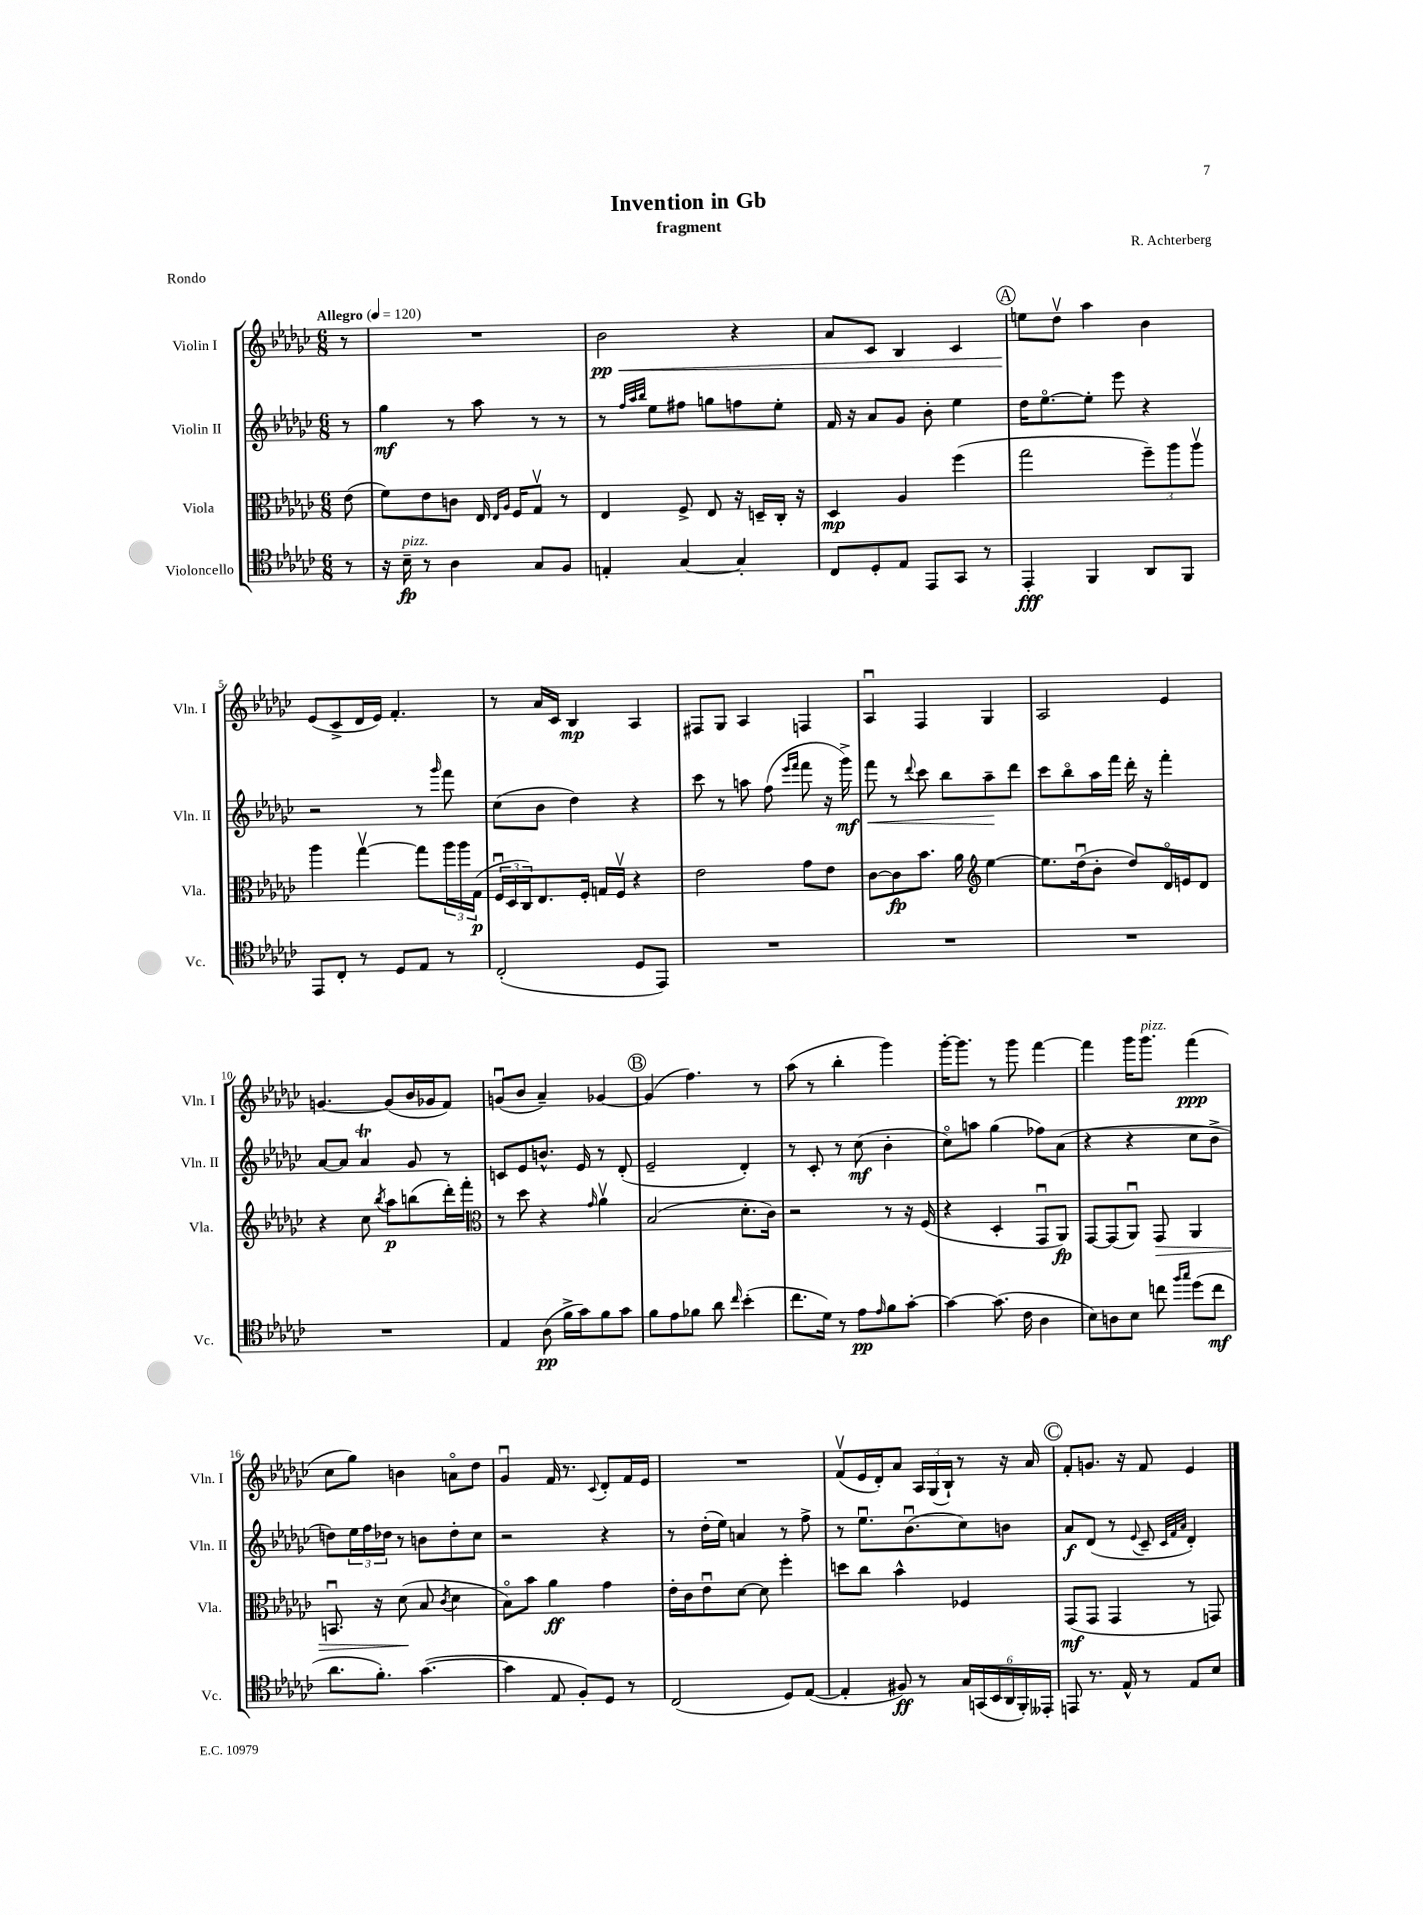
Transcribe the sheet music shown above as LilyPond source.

\header { title = "Invention in Gb" composer = "R. Achterberg" subtitle = "fragment" piece = "Rondo" }
<<
\new StaffGroup <<
\new Staff = "s0" \with { instrumentName = "Violin I" shortInstrumentName = "Vln. I" } {
    \clef treble \key ges \major \numericTimeSignature \time 6/8 \partial 8 \tempo "Allegro" 4 = 120
    r8 |
    R2. |
    bes'2\pp\< r4 |
    aes'8 ces'8 bes4 ces'4 |
    \mark \markup { \circle "A" } e''8\! des''8\upbow aes''4 bes'4 |
    ees'8( ces'8-> des'16 ees'16) f'4.-. |
    r8 aes'16 ces'16 bes4\mp aes4 |
    fis8 ges8 aes4 f4 |
    aes4\downbow f4 ges4 |
    aes2 ees'4 |
    g'4.~ g'8( bes'16 ges'16 f'8) |
    g'8\downbow( bes'8 aes'4--) ges'4~ |
    \mark \markup { \circle "B" } ges'4( f''4.) r8 |
    aes''8( r8 bes''4-. ges'''4) |
    ges'''16~-. ges'''8. r8 ges'''8 f'''4~ |
    f'''4 ges'''16 ges'''8.^\markup { \italic "pizz." } f'''4\ppp( |
    ces''8 ges''8) b'4 a'8\flageolet des''8 |
    ges'4\downbow f'16 r8. \appoggiatura { ces'8 } des'8-. f'16 ees'16 |
    R2. |
    f'8\upbow( ees'16 des'16-.) aes'8 \tuplet 3/2 { aes16 ges16( bes16-!) } r8 r16 aes'16 |
    \mark \markup { \circle "C" } f'8-. g'8. r16 f'8 ees'4 \bar "|." |
}
\new Staff = "s1" \with { instrumentName = "Violin II" shortInstrumentName = "Vln. II" } {
    \clef treble \key ges \major \numericTimeSignature \time 6/8 \partial 8
    r8 |
    ges''4\mf r8 aes''8 r8 r8 |
    r8 \grace { f''32 aes''32 bes''32 } ees''8 fis''8 g''8 f''8 ees''8-. |
    f'16 r16 aes'8 ges'8 bes'8-. ees''4 |
    \mark \markup { \circle "A" } des''16 ees''8.~\flageolet ees''8-. ees'''8 r4 |
    r2 r8 \grace { ges'''16 } f'''8 |
    ces''8( bes'8 des''4) r4 |
    ces'''8 r8 a''8 f''8( \grace { ees'''16 f'''16 } f'''8 r16 ges'''16->\mf) |
    f'''8\< r8 \appoggiatura { des'''8 } ces'''8 bes''8 aes''8--\! des'''8 |
    ces'''8 bes''8\flageolet aes''16 f'''16 des'''16-. r16 f'''4-. |
    aes'8~ aes'8 aes'4\trill ges'8 r8 |
    c'8 ees'8 b'8.-^ ees'16 r8 des'8-.( |
    \mark \markup { \circle "B" } ees'2-- des'4-.) |
    r8 ces'8-. r8 ces''8\mf( bes'4-. |
    ces''8\flageolet) a''8 ges''4( fes''8) aes'8( |
    r4 r4 ces''8 bes'8-> |
    d''8) \tuplet 3/2 { ees''16 f''16 des''16 } r8 b'8 des''8-. ces''8 |
    r2 r4 |
    r8 des''16-.( ees''16) a'4 r8 f''8-> |
    r8 ees''8.\downbow bes'8.\downbow( ces''8) b'8 |
    \mark \markup { \circle "C" } aes'8\f des'8( r8 \appoggiatura { ees'8 } ces'8-- \grace { ces'32 f'32 aes'32 } des'4-.) \bar "|." |
}
\new Staff = "s2" \with { instrumentName = "Viola" shortInstrumentName = "Vla." } {
    \clef alto \key ges \major \numericTimeSignature \time 6/8 \partial 8
    ees'8( |
    f'8) ees'8 c'8 ees16 \grace { ees16 aes16 } f16 ges8\upbow r8 |
    ees4 f8-> ees8 r16 d16-- ces16-. r16 |
    des4\mp aes4 f''4( |
    \mark \markup { \circle "A" } ges''2 \tuplet 3/2 { f''8--) aes''8 aes''8\upbow } |
    aes''4 ges''4~\upbow ges''8 \tuplet 3/2 { aes''16 aes''16 ges16\p( } |
    \tuplet 3/2 { f16\downbow des16 ces16) } ees8. f16-. g16 f16\upbow r4 |
    ees'2 ges'8 ees'8 |
    ces'8~ ces'8\fp bes'8. aes'16 \clef treble ees''4~ |
    ees''8. des''16\downbow( bes'8-. des''8) des'16\flageolet e'16 des'8 |
    r4 ces''8 \acciaccatura { bes''8 } aes''8\p b''8( des'''16-.) f'''16-. |
    \clef alto r8 des''8 r4 \grace { ges'16 } aes'4\upbow |
    \mark \markup { \circle "B" } bes2( des'8.-. ces'16) |
    r2 r8 r16 f16( |
    r4 des4-. ges,8\downbow aes,8\fp) |
    ges,8~ ges,8( aes,8\downbow) ges,8\> aes,4 |
    b,8.\downbow r16 des'8\!( bes8 \acciaccatura { ces'8 } des'4 |
    bes8\flageolet) bes'8 aes'4\ff ges'4 |
    ees'16-. ces'16 ees'8\downbow des'8~ des'8 f''4-. |
    d''8 ces''8 bes'4-^ fes4 |
    \mark \markup { \circle "C" } ges,8\mf( ges,8 ges,4 r8 g,8) \bar "|." |
}
\new Staff = "s3" \with { instrumentName = "Violoncello" shortInstrumentName = "Vc." } {
    \clef tenor \key ges \major \numericTimeSignature \time 6/8 \partial 8
    r8 |
    r16 bes16--\fp^\markup { \italic "pizz." } r8 aes4 ges8 f8 |
    e4-. ges4~ ges4-. |
    ces8 des8-. ees8 ees,8 ges,8 r8 |
    \mark \markup { \circle "A" } ees,4-.\fff f,4 aes,8 f,8 |
    ees,8 ces8-. r8 des8 ees8 r8 |
    ces2-.( des8 ees,8) |
    R2. |
    R2. |
    R2. |
    R2. |
    ees4 aes8\pp( f'16-> ges'16) f'8 ges'8 |
    \mark \markup { \circle "B" } f'8 ees'8 fes'8 aes'8 \grace { ces''16 } bes'4-.( |
    ces''8. des'16) r8 ees'8\pp \grace { ees'16 } f'8 ges'8~-. |
    ges'4~ ges'8.( ces'16 aes4 |
    bes8) a8 bes8 c''8 \grace { f''16 ges''16 } des''8( c''8\mf |
    aes'8. f'8.-.) ges'4.~( |
    ges'4 ees8 f8-.) des8 r8 |
    ces2( des8) ees8~( |
    ees4-. fis8\ff) r8 \tuplet 6/4 { ges16 g,16( bes,16 aes,16 f,16-.) eeses,16-. } |
    \mark \markup { \circle "C" } e,8 r8. ees16-^ r8 ees8 bes8 \bar "|." |
}
>>
>>
